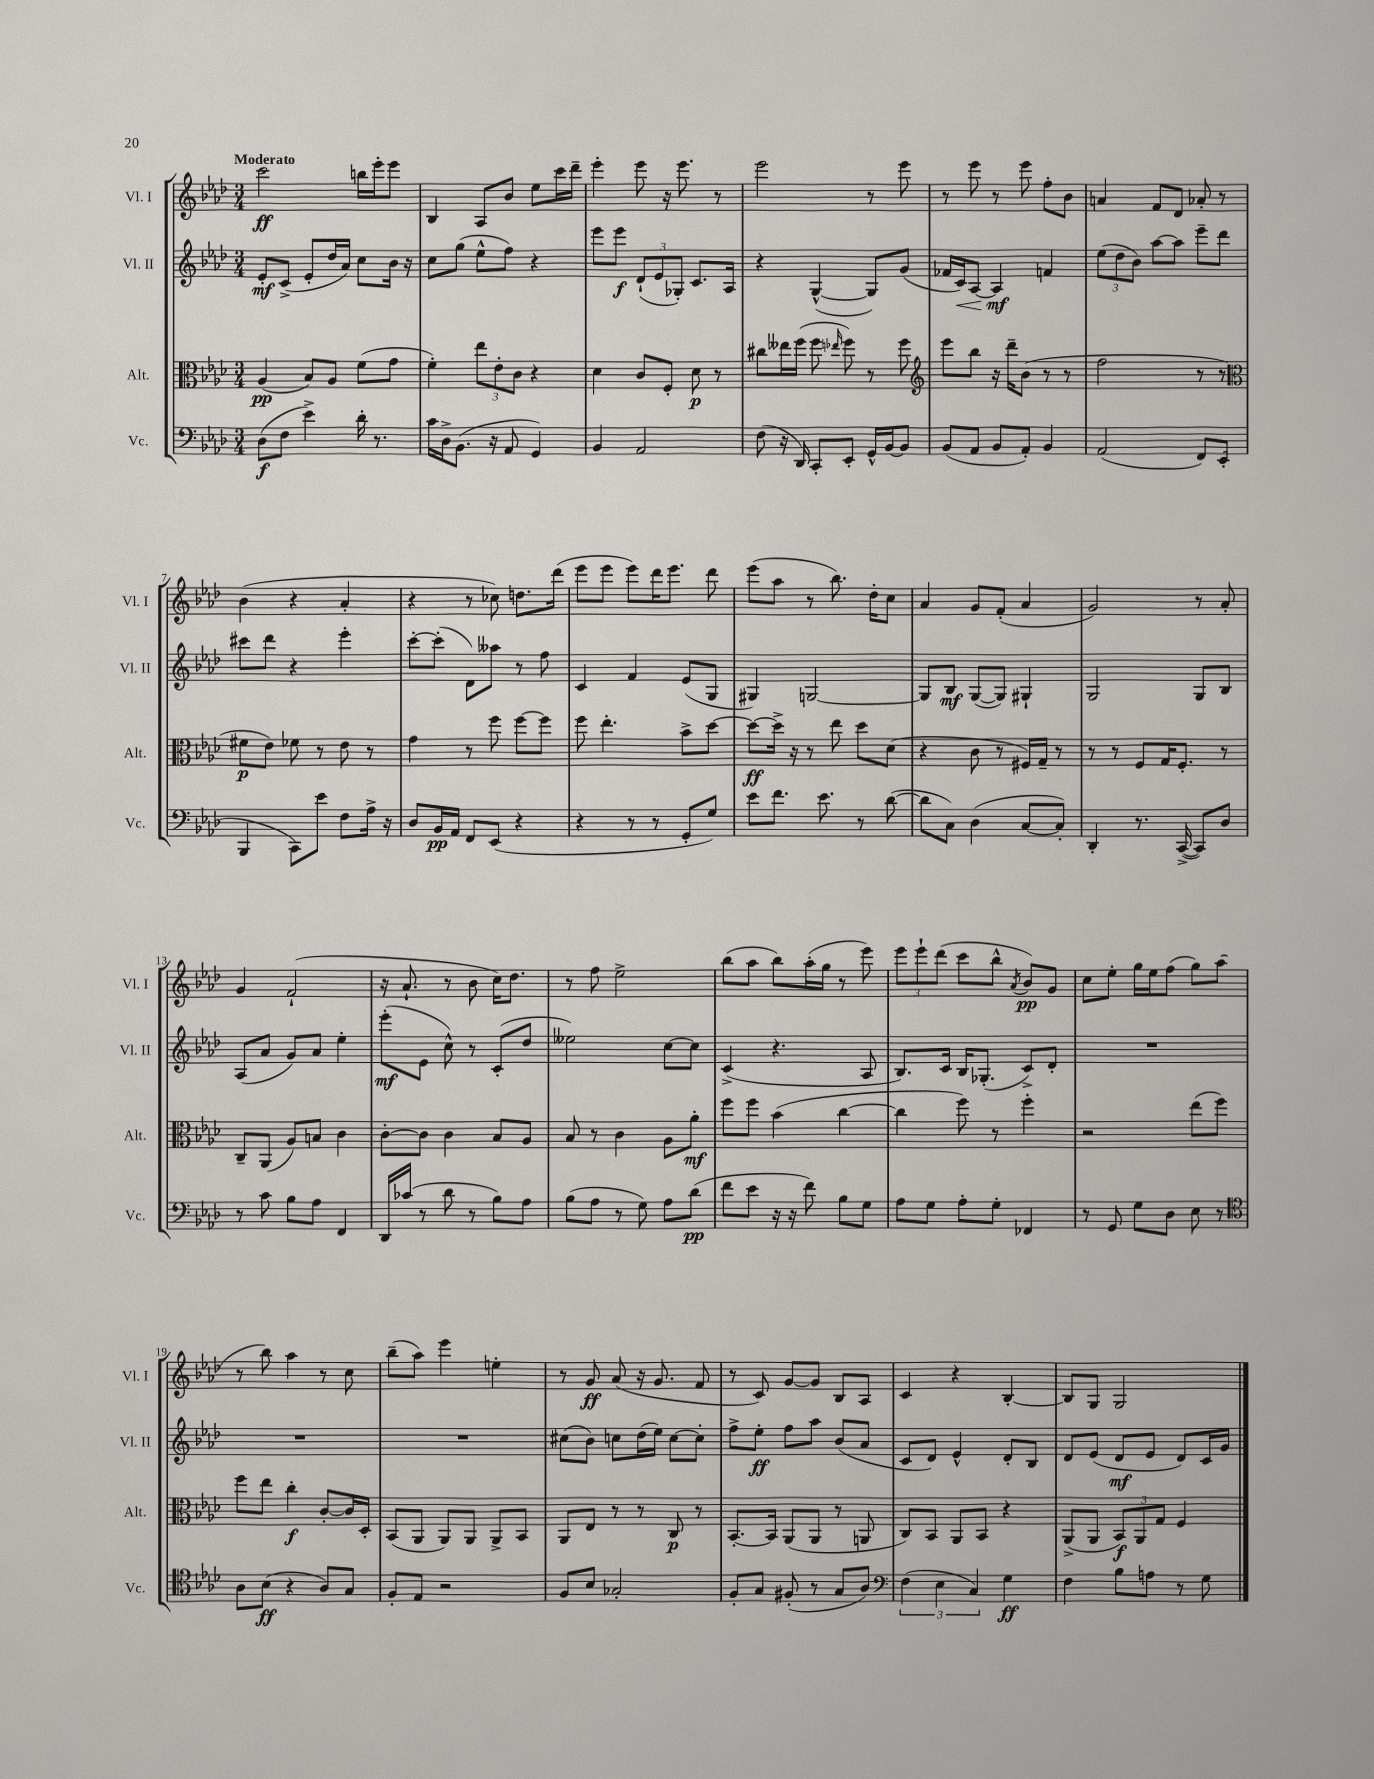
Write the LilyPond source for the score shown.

<<
\new StaffGroup <<
\new Staff = "s0" \with { instrumentName = "Vl. I" shortInstrumentName = "Vl. I" } {
    \clef treble \key aes \major \numericTimeSignature \time 3/4 \tempo "Moderato"
    \autoBeamOff c'''2\ff b''16[ ees'''16-. ees'''8] |
    bes4 aes8[ bes'8] ees''8[ c'''16 des'''16]-- |
    ees'''4-. ees'''8 r16 ees'''8. r8 |
    ees'''2 r8 ees'''8 |
    r8 ees'''8 r8 ees'''8 f''8[-. bes'8] |
    a'4 f'8[ des'8] aes'8-. r8 |
    bes'4( r4 aes'4-. |
    r4 r8 ces''8) d''8.[ des'''16]( |
    ees'''8[ ees'''8] ees'''8[) des'''16 ees'''8.] des'''8 |
    ees'''8[( aes''8] r8 bes''8.) des''16[-. c''8] |
    aes'4 g'8[ f'8]-.( aes'4 |
    g'2) r8 aes'8-. |
    g'4 f'2-!( |
    r16 aes'8.-! r8 bes'8 c''16[) des''8.] |
    r8 f''8 ees''2-> |
    bes''8[( aes''8] bes''8[) aes''16-.( g''16] r8 ees'''8) |
    \tuplet 3/2 { ees'''8[ ees'''8-! des'''8]( } c'''8[ bes''8]-^ \acciaccatura { aes'8 } bes'8[\pp) g'8] |
    c''8[ ees''8]-. g''16[ ees''16 f''8]( g''8[) aes''8]( |
    r8 bes''8) aes''4 r8 c''8 |
    bes''8[--( aes''8]) ees'''4 e''4-. |
    r8 g'8\ff aes'8( r16 g'8. f'8 |
    r8 c'8) g'8[~ g'8] bes8[ aes8] |
    c'4 r4 bes4~-. |
    bes8[ g8] g2 \bar "|." |
}
\new Staff = "s1" \with { instrumentName = "Vl. II" shortInstrumentName = "Vl. II" } {
    \clef treble \key aes \major \numericTimeSignature \time 3/4
    \autoBeamOff ees'8[-.\mf c'8]->( ees'8[-. des''16 aes'16]) c''8[ bes'16] r16 |
    c''8[ g''8]( ees''8[-^ f''8]) r4 |
    ees'''8[ ees'''8]\f \tuplet 3/2 { des'8[-!( ees'8 ges8]-.) } c'8.[ aes16] |
    r4 g4~-^( g8[) g'8]( |
    fes'16[ c'16\<) aes8]~ aes4\mf\! f'4 |
    \tuplet 3/2 { ees''8[( des''8 bes'8]) } aes''8[~ aes''8] ees'''8[-- des'''8] |
    cis'''8[ des'''8] r4 ees'''4-. |
    c'''8[~-. c'''8]-.( des'8[) aeses''8] r8 f''8 |
    c'4 f'4 ees'8[( g8] |
    gis4) g2~ |
    g8[ bes8]\mf g8[~( g8]) gis4-! |
    g2 g8[ bes8] |
    aes8[( aes'8] g'8[) aes'8] ees''4-. |
    ees'''8[-.\mf( ees'8] c''8-^) r8 c'8[-.( des''8] |
    eeses''2) c''8[~ c''8] |
    c'4->( r4. aes8 |
    bes8.[) c'16] bes16[ ges8.]-.( c'8[->) des'8]-. |
    R2. |
    R2. |
    R2. |
    cis''8[( bes'8]) c''8[ des''16( ees''16]) c''8[~ c''8]-. |
    f''8[-> ees''8]-.\ff f''8[ aes''8] bes'8[( aes'8] |
    c'8[ des'8]) ees'4-^ des'8[-. bes8] |
    des'8[ ees'8]( des'8[\mf ees'8] des'8[) c'16 g'16] \bar "|." |
}
\new Staff = "s2" \with { instrumentName = "Alt." shortInstrumentName = "Alt." } {
    \clef alto \key aes \major \numericTimeSignature \time 3/4
    \autoBeamOff aes4\pp( bes8[) aes8] f'8[( g'8] |
    f'4-.) \tuplet 3/2 { ees''8[ ees'8-. c'8] } r4 |
    des'4 c'8[ f8]-. des'8\p r8 |
    cis''8[ eeses''16 f''16]( f''8 \grace { ees''16 } f''8) r8 f''8 |
    \clef treble ees'''8[ bes''8] r16 des'''16[-- bes'8]( r8 r8 |
    f''2 r8 r8 |
    \clef alto fis'8[\p ees'8]) fes'8 r8 ees'8 r8 |
    g'4 r8 f''8 f''8[~ f''8] |
    f''8 ees''4.-. bes'8[-> des''8]~ |
    des''8[~\ff des''16]-> r16 r8 ees''8 des''8[ des'8]( |
    r4 c'8 r8 fis16[) g16]-- r8 |
    r8 r8 f8[ g16 f8.]-. r8 |
    c8[-- aes,8]( aes8[) b8] c'4 |
    c'8[~-. c'8] c'4 bes8[ aes8] |
    bes8 r8 c'4 aes8[ aes'8]-.\mf |
    f''8[ f''8] bes'4( c''4~ |
    c''4 f''8) r8 f''4-. |
    r2 ees''8[( f''8]) |
    f''8[ ees''8] c''4-.\f c'8[~-. c'16 des16]-. |
    bes,8[( aes,8] aes,8[) aes,8] aes,8[-> bes,8] |
    aes,8[ ees8] r8 r8 c8\p r8 |
    bes,8.[~-. bes,16] aes,8[( aes,8] r8 a,8 |
    c8[) bes,8] aes,8[ bes,8] r4 |
    aes,8[->( aes,8] \tuplet 3/2 { bes,8[\f) aes,8 g8] } f4 \bar "|." |
}
\new Staff = "s3" \with { instrumentName = "Vc." shortInstrumentName = "Vc." } {
    \clef bass \key aes \major \numericTimeSignature \time 3/4
    \autoBeamOff des8[\f( f8] ees'4->) des'16-. r8. |
    c'16[ des16-> bes,8.]( r16 aes,8 g,4) |
    bes,4 aes,2 |
    f8( r16 des,16) c,8[-. ees,8]-. g,16[-^ bes,16~ bes,8] |
    bes,8[( aes,8] bes,8[ aes,8]-.) bes,4 |
    aes,2( f,8[) ees,8]-.( |
    bes,,4 c,8[) ees'8] f8[ aes16]-> r16 |
    des8[ bes,16\pp aes,16] f,8[ ees,8]( r4 |
    r4 r8 r8 g,8[-. g8]) |
    ees'8[ f'8.] ees'8. r8 des'8~( |
    des'8[ c8]) des4( c8[~ c8]-.) |
    des,4-. r8. c,16~->( c,8[) des8] |
    r8 c'8 bes8[ aes8] f,4 |
    des,16[ ces'16]( r8 des'8 r8 bes8[) aes8] |
    bes8[( aes8] r8 g8) aes8[ des'8]\pp( |
    f'8[ ees'8] r16 r16 f'8) bes8[ g8] |
    aes8[ g8] aes8[-. g8]-. fes,4 |
    r8 g,8 g8[ des8] ees8 r8 |
    \clef tenor aes8[ bes8]\ff( r4 aes8[) g8] |
    f8[-. ees8] r2 |
    f8[ bes8] ges2-. |
    f8[-. g8] fis8-.( r8 g8[ aes8]) |
    \clef bass \tuplet 3/2 { f4( ees4 c4) } g4\ff |
    f4 bes8[ a8] r8 g8 \bar "|." |
}
>>
>>
